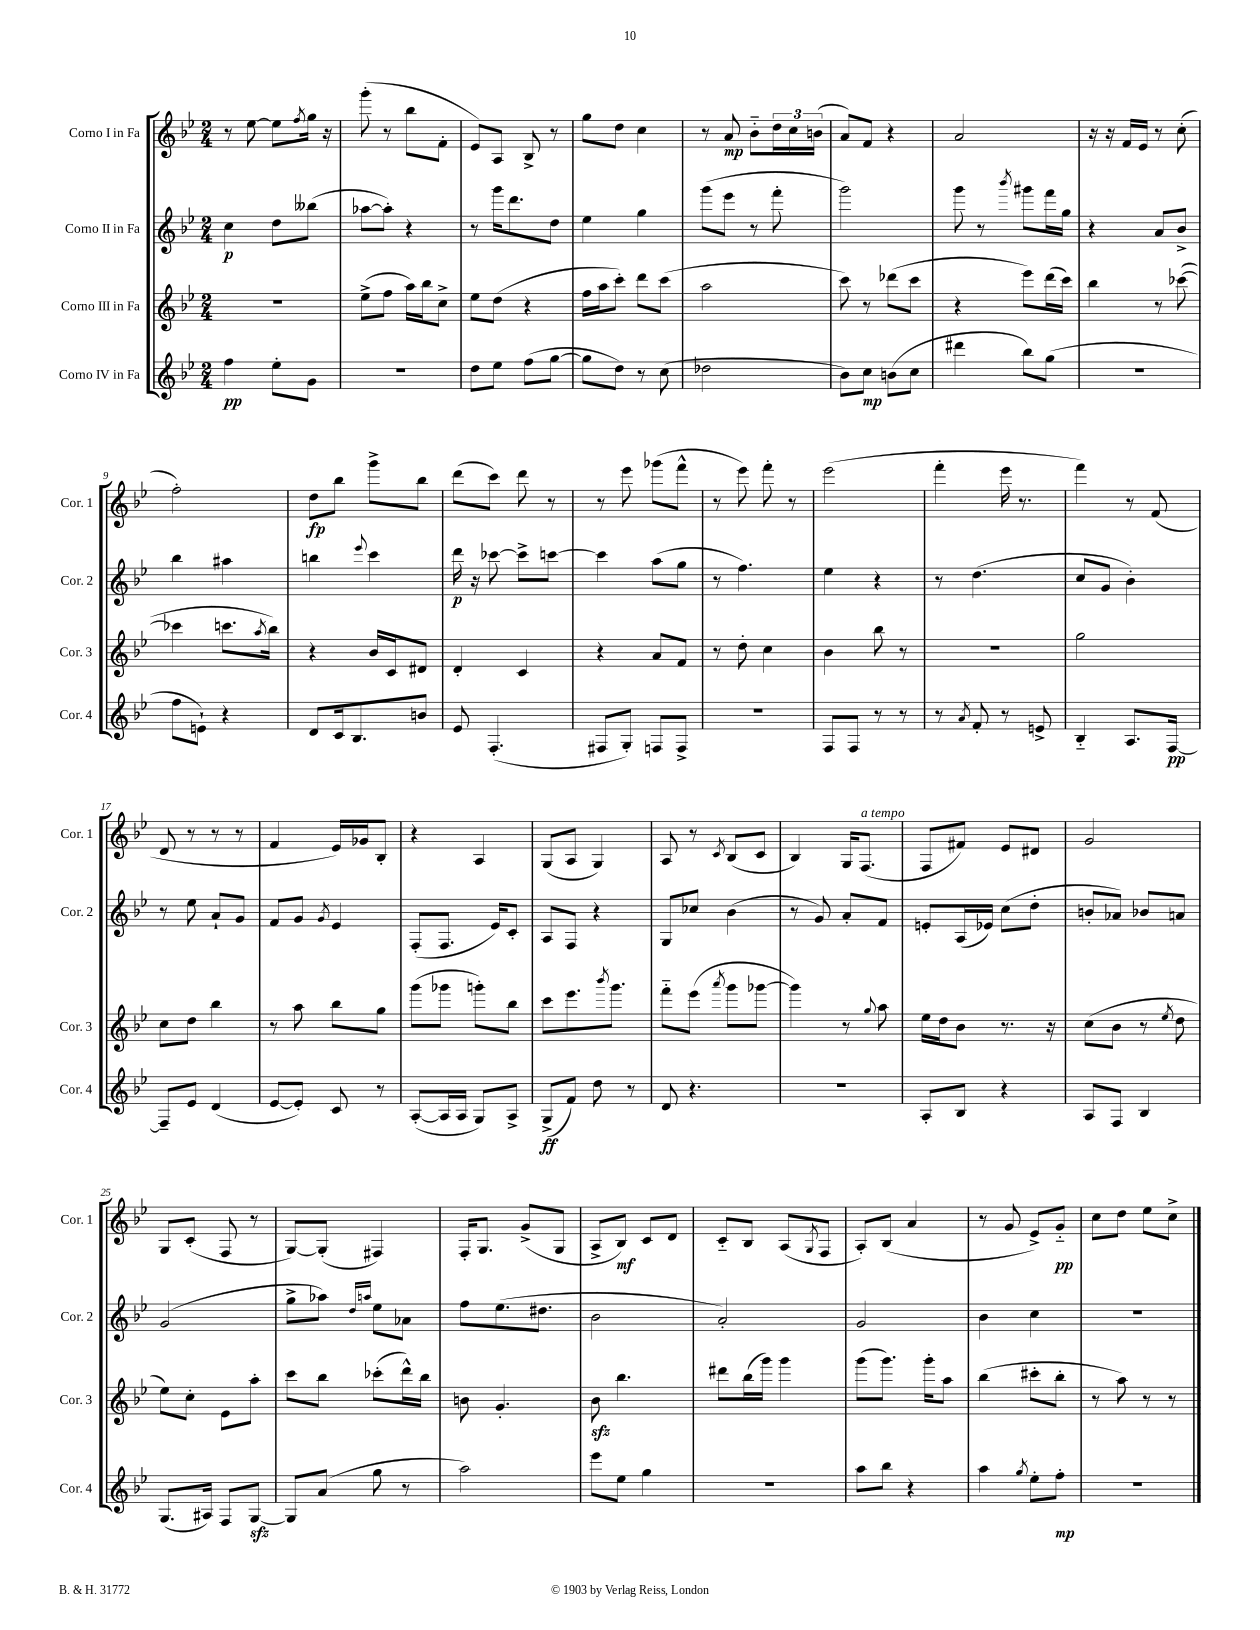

**kern	**kern	**kern	**kern
*staff4	*staff3	*staff2	*staff1
*clefG2	*clefG2	*clefG2	*clefG2
*k[b-e-]	*k[b-e-]	*k[b-e-]	*k[b-e-]
*M2/4	*M2/4	*M2/4	*M2/4
4ff	2r	4cc	8r
.	.	.	[8ee-
8ee-'	.	8dd	8ee-]
.	.	.	8qff
8g	.	(8bb--	16gg
.	.	.	16r
=	=	=	=
2r	(8ee-^	[8aa-	(8ggg'
.	8ff	8aa-'])	8r
.	16aa)	4r	8bb-
.	16bb-	.	.
.	8cc^	.	8f'
=	=	=	=
8dd	8ee-	8r	8e-)
8ee-	(8dd	16ggg	8A
.	.	8.ddd	.
(8ff	4r	.	8B-^
[8gg	.	8dd	8r
=	=	=	=
8gg]	16ff	4ee-	8gg
.	16aa	.	.
8dd)	8ccc')	.	8dd
8r	8ddd	4gg	4cc
(8cc	(8ccc	.	.
=	=	=	=
2dd-	2aa	(8ggg	8r
.	.	8eee-	8a
.	.	8r	8b-'~
.	.	8fff'	24dd
.	.	.	24cc
.	.	.	(24b
=	=	=	=
8b-)	8ccc)	2ggg)	8a)
8cc	8r	.	8f
(8b	(8ddd-	.	4r
8cc	8ccc	.	.
=	=	=	=
4ddd#	4r	8ggg	2a
.	.	8r	.
.	.	8qbbb-	.
8bb-)	8eee-)	8ggg#	.
(8gg	(16ddd	16fff	.
.	16ccc)	16gg	.
=	=	=	=
2r	4bb-	4r	16r
.	.	.	16r
.	.	.	16f
.	.	.	16e-
.	8r	8a	8r
.	([8ccc-	8b-^	(8cc'
=	=	=	=
8ff	4ccc-]	4bb-	2ff')
8e`)	.	.	.
4r	8.ccc	4aa#	.
.	8qaa	.	.
.	16bb-)	.	.
=	=	=	=
8d	4r	4bb	8dd
16c	.	.	8bb-
8.B-	.	.	.
.	.	8qqeee-	.
.	16b-	4ccc	8ggg^
.	16c	.	.
8b	8d#	.	8bb-
=	=	=	=
8e-	4d'	16ddd	(8ddd
.	.	16r	.
(4.F'	.	[8ccc-	8ccc)
.	4c	8ccc-^]	8ddd
.	.	[8ccc	8r
=	=	=	=
8F#	4r	4ccc]	8r
8G')	.	.	8eee-
8F	8a	(8aa	(8ggg-
8F^	8f	8gg	8fff^^
=	=	=	=
2r	8r	8r	8r
.	8dd'	4.ff)	8eee-)
.	4cc	.	8fff'
.	.	.	8r
=	=	=	=
8F	4b-	4ee-	(2eee-
8F	.	.	.
8r	8bb-	4r	.
8r	8r	.	.
=	=	=	=
8r	2r	8r	4fff'
8qa	.	.	.
8f'	.	(4.dd	.
8r	.	.	16eee-
.	.	.	8.r
8e^	.	.	.
=	=	=	=
4B-'~	2gg	8cc	4fff)
.	.	8g	.
8.A	.	4b-')	8r
.	.	.	(8f
[16F	.	.	.
=	=	=	=
8F~]	8cc	8r	8d
8e-	8dd	8ee-	8r
(4d	4bb-	8a`	8r
.	.	8g	8r
=	=	=	=
[8e-	8r	8f	4f
8e-'])	8aa	8g	.
.	.	8qg	.
8c	8bb-	4e-	16e-)
.	.	.	16g-
8r	8gg	.	8B-'
=	=	=	=
([8A'	(8ggg	(8F'	4r
16A]	8ggg-	8.F	.
16A	.	.	.
8G)	8ggg')	.	4A
.	.	16e-)	.
8A^	8bb-	8c'	.
=	=	=	=
(8G^	8ccc	8A	(8G
8f)	8.eee-	8F	8A
8dd	.	4r	4G)
.	8qbbb-	.	.
.	8.ggg	.	.
8r	.	.	.
=	=	=	=
8d	8fff'~	8G	8A
4.r	(8eee-	8cc-	8r
.	8qaaa	.	8qc
.	8ggg	(4b-	(8B-
.	[8ggg-	.	8c
=	=	=	=
2r	4ggg-])	8r	4B-)
.	.	8g)	.
.	8r	8a'	16G
.	.	.	(8.F
.	8qqgg	.	.
.	8aa	8f	.
=	=	=	=
8A'	16ee-	8e'	8F
.	16dd	.	.
8B-	8b-	(16A	8f#)
.	.	16e-)	.
4r	8.r	(8cc	8e-
.	.	8dd'	8d#
.	16r	.	.
=	=	=	=
8A	(8cc	8b'	2g
8F	8b-	8a-)	.
4B-	8r	8b-	.
.	8qee-	.	.
.	8dd	8a	.
=	=	=	=
(8.G	8ee-)	(2g	8G
.	8cc'	.	(8c'
16A#)	.	.	.
8F	8e-	.	8F
[8G	8aa'	.	8r
=	=	=	=
8G]	8ccc	8gg^	[8G)
(8a	8bb-	8aa-)	(8G']
.	.	16qqdd	.
.	.	16qqaa	.
8gg	(8ccc-'	8ee-	4F#)
8r	16ddd^^)	8a-	.
.	16bb-	.	.
=	=	=	=
2aa)	8b	8ff	16F'
.	.	.	8.G
.	4.g'	(8.ee-	.
.	.	.	(8g^
.	.	8.dd#	.
.	.	.	8G
=	=	=	=
8eee-	8b-	2b-	8A^
8ee-	4.bb-	.	8B-)
4gg	.	.	8c
.	.	.	8d
=	=	=	=
2r	8ddd#	2a')	8c'~
.	(16bb-	.	8B-
.	16ggg)	.	.
.	4ggg	.	(8A
.	.	.	8qG
.	.	.	8F
=	=	=	=
8aa	(8ggg	2g	8A')
8bb-	8.ggg)	.	(8B-
4r	.	.	4a
.	16ggg'	.	.
.	8aa	.	.
=	=	=	=
4aa	(4bb-	4b-	8r
.	.	.	8g
8qgg	.	.	.
8ee-'	8ccc#'	4cc	8e-^)
8ff'	8bb-'	.	8g'~
=	=	=	=
2r	8r	2r	8cc
.	8aa)	.	8dd
.	8r	.	8ee-
.	8r	.	8cc^
==	==	==	==
*-	*-	*-	*-
